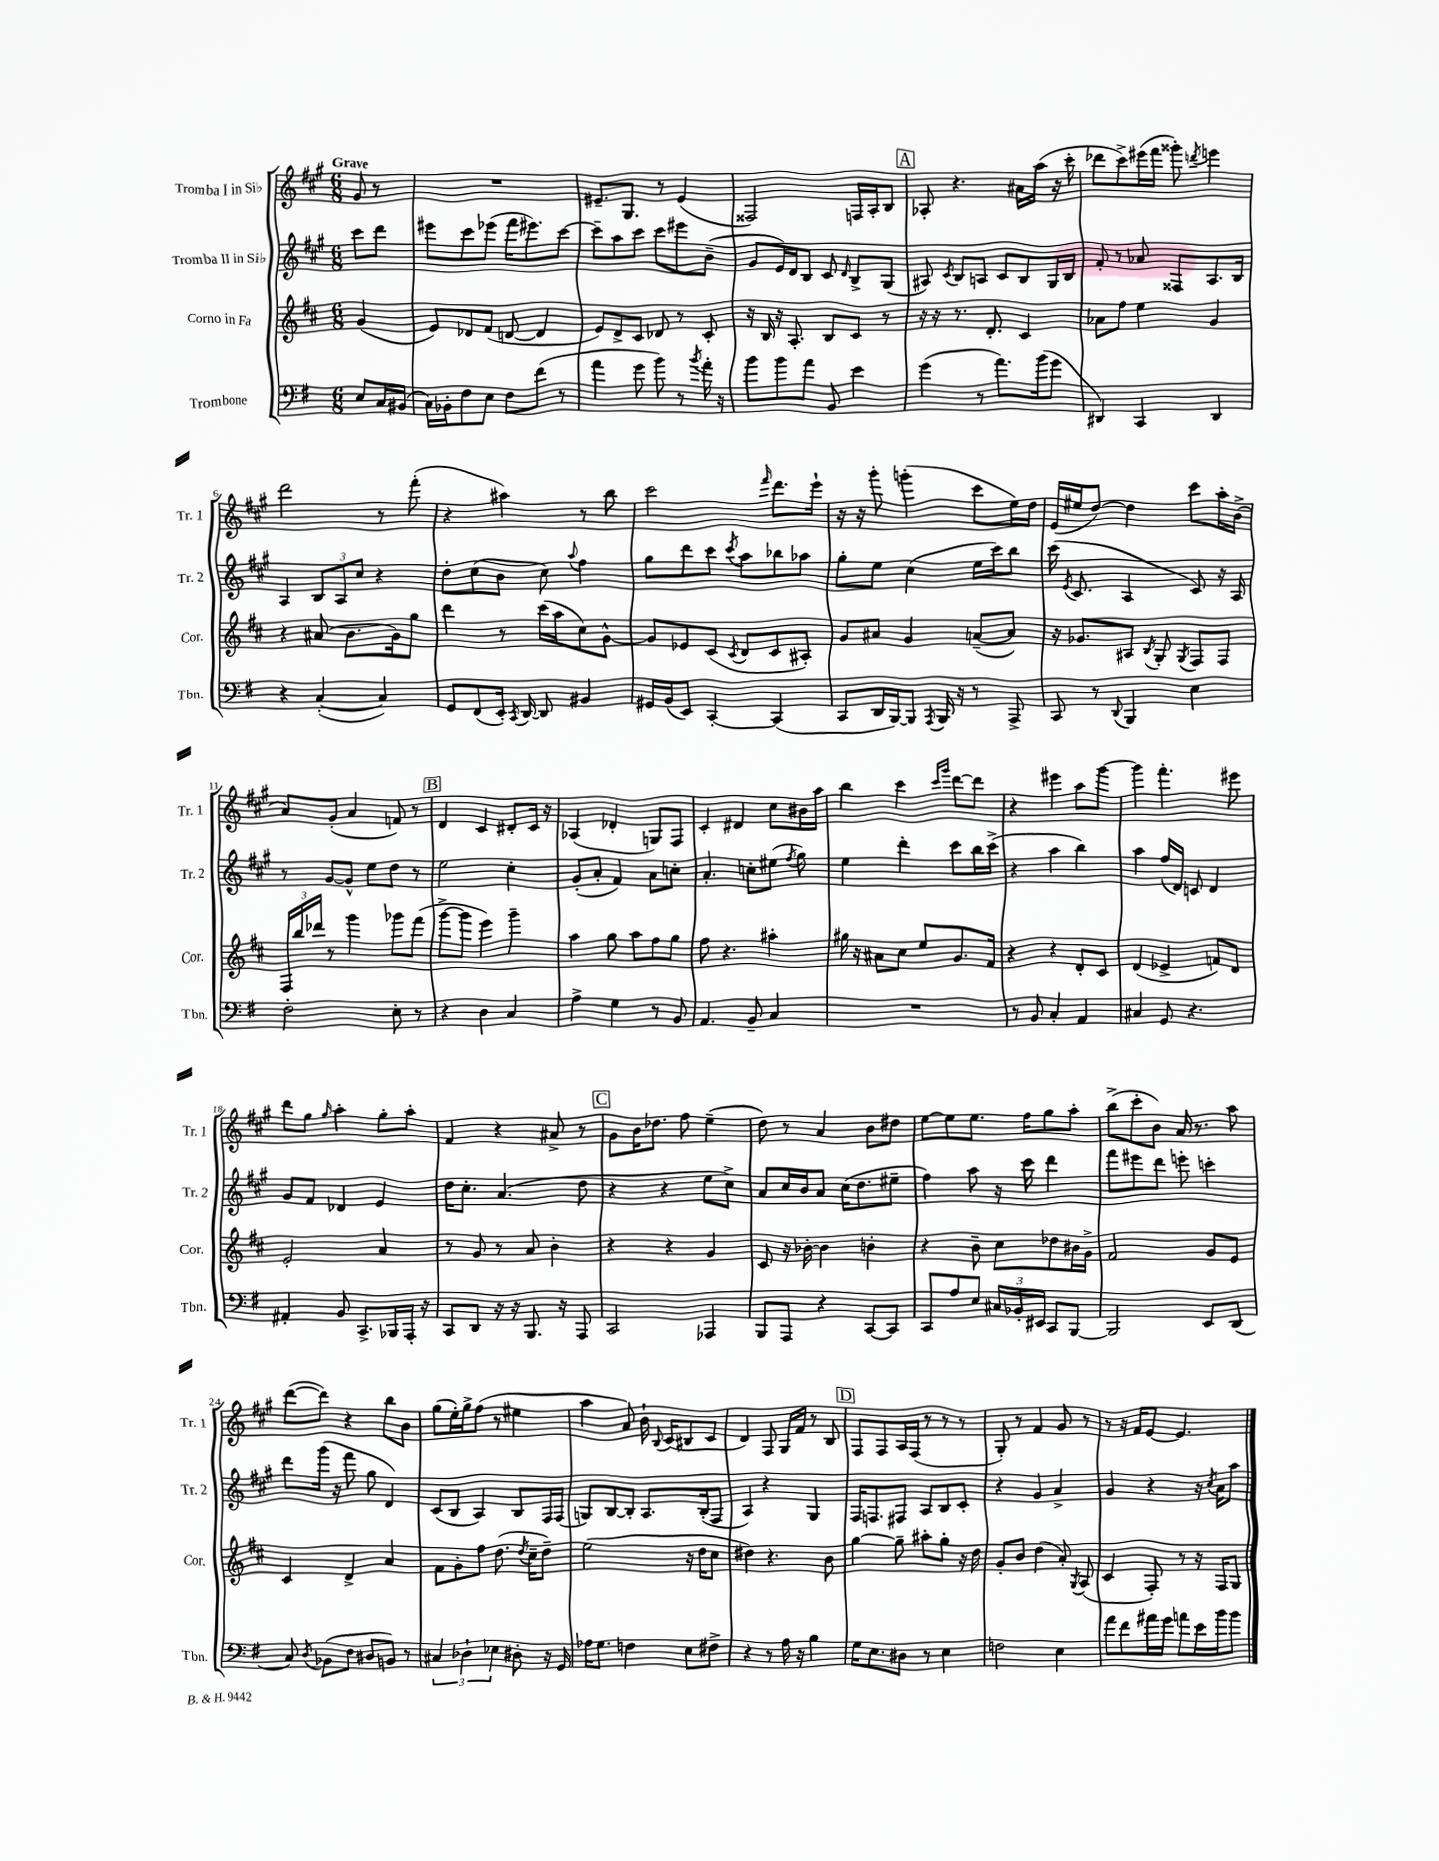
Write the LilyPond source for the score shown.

<<
\new StaffGroup <<
\new Staff = "s0" \with { instrumentName = "Tromba I in Sib" shortInstrumentName = "Tr. 1" } {
    \clef treble \key a \major \numericTimeSignature \time 6/8 \partial 4 \tempo "Grave"
    \autoBeamOff gis'8 r8 |
    R2. |
    eis'8.[-- gis8.] r8 eis'4( |
    fisis2) f16[ a16-. b8] |
    \mark \markup { \box "A" } aes8-. r4. ais'16[ a''16]( r16 cis'''16-. |
    des'''8[ cis'''8->) eis'''16( fis'''16] gisis'''8-.) \acciaccatura { d'''8 } e'''4 |
    d'''2 r8 fis'''8-.( |
    r4 ais''4) r8 b''8 |
    cis'''2 \grace { fis'''16 } d'''8.[ e'''16]-! |
    r16 r16 gis'''8-. g'''4-.( cis'''8[ e''16) d''16] |
    e'16[( eis''16 d''8]~) d''4 cis'''8[ a''16-. b'16]->( |
    a'8[) gis'8]-.( a'4 f'8) r8 |
    \mark \markup { \box "B" } d'4 cis'4 dis'8[-. cis'16] r16 |
    aes4( des'4-. g8[) fis8] |
    cis'4-. dis'4 cis''8[ bis'16 a''16] |
    b''4 cis'''4 \grace { cis'''16[ gis'''16] } d'''8[~ d'''8] |
    r4 eis'''4 a''8[ gis'''8]~ |
    gis'''4 fis'''4.-. eis'''8 |
    d'''8[ gis''8] \grace { gis''16 } a''4-. gis''8[-. a''8]-. |
    fis'4 r4 ais'8-> r8 |
    \mark \markup { \box "C" } gis'8[ b'16 des''8.] fis''8 e''4--( |
    d''8) r8 a'4 b'8[ dis''8] |
    e''8[~ e''8 e''8.] fis''16[ gis''8 a''8]-. |
    b''8[->( cis'''8-. b'8]) a'16 r8. a''8 |
    d'''8[~( d'''8]) r4 b''8[ b'8] |
    gis''8[( e''16-.) gis''16-> fis''8]( r8 eis''4 |
    a''4 a'8) b'16-! \appoggiatura { b8 } cis'16[( bis8 cis'8] |
    d'4) fis8 gis16[ fis'16] r8 b8 |
    \mark \markup { \box "D" } fis8[ fis8 a16 fis16]( r8 r8 r8 |
    gis8-.) r8 fis'4 gis'8 r8 |
    r8 r16 fis'16[ e'8]~ e'4. \bar "|." |
}
\new Staff = "s1" \with { instrumentName = "Tromba II in Sib" shortInstrumentName = "Tr. 2" } {
    \clef treble \key a \major \numericTimeSignature \time 6/8 \partial 4
    \autoBeamOff cis'''8[ d'''8] |
    eis'''8[ cis'''8 ees'''8]( fis'''16[ eis'''8.) cis'''8]~ |
    cis'''8[-- a''8 cis'''8] cis'''8[ eis'''8 b'8]--( |
    gis'8[ e'16) d'16 b8] cis'8 \grace { d'16 } b8[-> gis8]( |
    \mark \markup { \box "A" } ais8) \acciaccatura { cis'8 } b8[ a8] cis'8[ b8 gis16 b16] |
    fis'8-. r8 aes'8 fisis8[ a8. b16] |
    a4 \tuplet 3/2 { b8[ a8 cis''8] } r4 |
    d''8[-. cis''8( b'8] cis''8) \appoggiatura { a''8 } fis''4 |
    gis''8[ d'''8 cis'''8] \acciaccatura { cis'''8 } a''8[ bes''8 aes''8] |
    gis''8[-. e''8] cis''4( e''16[ cis'''16) b''8] |
    cis'''16( \acciaccatura { e'8 } cis'8. a4 cis'8) r16 a16 |
    r8 gis'8[~ gis'8]-^ e''8[ d''8] r8 |
    \mark \markup { \box "B" } e''2 cis''4-. |
    gis'8[-.( a'8]-. fis'4) a'8[ c''8]-. |
    a'4.-. c''8[-. eis''8]( \acciaccatura { fis''8 } gis''8) |
    e''4 d'''4-. cis'''8[ b''16 cis'''16]->( |
    r4 a''4 b''4) |
    a''4 fis''16[( d'16]) c'8 d'4 |
    gis'8[ fis'8] des'4 e'4 |
    d''16[ cis''8.]-. a'4.( d''8 |
    \mark \markup { \box "C" } r4 r4 e''8[ cis''8]->) |
    a'8[ cis''16 b'16 a'8] cis''16[( d''8. eis''8]-- |
    fis''4) a''8 r16 cis'''16 d'''4 |
    fis'''8[ eis'''8 d'''8] e'''8-. c'''4-. |
    d'''8[ gis'''16]( r16 fis'''8 gis''8 d'4) |
    cis'8[( b8] a4) b8[ fis16 fis16]( |
    g8[) b8~ b8]-. a8.[ b16-.( fis8] |
    a4) r4 gis4 |
    \mark \markup { \box "D" } fis16[ f8. fis8] a8[ b8 cis'8]-. |
    r4 gis'4 a'4-> |
    gis'4 r4 r16 \acciaccatura { cis''8 } a'16[ a''8] \bar "|." |
}
\new Staff = "s2" \with { instrumentName = "Corno in Fa" shortInstrumentName = "Cor." } {
    \clef treble \key d \major \numericTimeSignature \time 6/8 \partial 4
    \autoBeamOff g'4( |
    e'8[) des'8 fis'8]( d'8~ d'4 |
    e'8[) d'8-> cis'8] des'8 r8 cis'8-. |
    r16 b16 r16 a8.-. b8[ cis'8] r8 |
    \mark \markup { \box "A" } r16 r16 r8. d'8.-. cis'4 |
    aes'8[ fis''8] e''4 g'4 |
    r4 ais'8( b'8.[ g'16) g''8] |
    d'''4 r8 cis'''16[( a''16 cis''8) g'8]~-^ |
    g'8[ ees'8 cis'8]( \acciaccatura { cis'8 } d'8[ cis'8 ais8]-.) |
    g'8[ ais'8] g'4 a'8[~--( a'8]) |
    r16 ges'8.[ ais8] \acciaccatura { b8 } g8-. \acciaccatura { g8 } fis8[ fis8] |
    \tuplet 3/2 { fis16[ b''16 des'''16] } r8 g'''4 ges'''8[ fis'''8]( |
    \mark \markup { \box "B" } g'''8[~-> g'''8] e'''4) g'''4-- |
    a''4 g''8 a''8[ fis''8 g''8] |
    fis''8 r4. ais''4-. |
    gis''16 r16 ais'8[ cis''8] e''8[ g'8. fis'16] |
    r4 r4 d'8[-. cis'8] |
    d'4( ees'4-> f'8[) d'8] |
    e'2-. a'4 |
    r8 g'8 r8 a'8 b'4-. |
    \mark \markup { \box "C" } r4 r4 g'4 |
    cis'8 r16 bes'16~-. bes'4 b'4-. |
    r4 b'8-- cis''8[ des''8 bis'16 g'16]-> |
    fis'2 g'8[ e'8] |
    cis'4 d'4-> a'4 |
    fis'8[ g'8-. fis''8] d''8.( \acciaccatura { d''8 } cis''16[-- d''8]--) |
    e''2( r16 d''16[ cis''8] |
    dis''4) r4. b'8 |
    \mark \markup { \box "D" } g''4~ g''8-- ais''8[-. g''8]-. r16 d''16 |
    g'8[-. b'8] d''4( a'8-.) \acciaccatura { g8 } a8( |
    cis'4 fis8-.) r8 r16 fis16[ g8] \bar "|." |
}
\new Staff = "s3" \with { instrumentName = "Trombone" shortInstrumentName = "Tbn." } {
    \clef bass \key g \major \numericTimeSignature \time 6/8 \partial 4
    \autoBeamOff e8[ c16 bis,16]( |
    c16[) bes,16-. fis8 e8] fis8[ fis'8]( r8 |
    a'4 g'8 b'8) r8 \acciaccatura { b'8 } a'16-. r16 |
    b'8[ b'8 a'8] b,8 e'4 |
    \mark \markup { \box "A" } g'4( r8 a'8.[) b'16( g'8] |
    dis,4) c,4 dis,4 |
    r4 c4~-.( c4) |
    g,8[ fis,8( e,16]-.) \acciaccatura { c,8 } d,16~ d,8 bis,4 |
    gis,16[ b,16( e,8]) c,4~-. c,4( |
    c,8[ d,16 b,,16~) b,,8] \acciaccatura { a,,8 } b,,16 r16 r8 a,,8-> |
    c,8 r8 \appoggiatura { d,8 } b,,4 e4 |
    fis2-. e8-. r8 |
    \mark \markup { \box "B" } r4 d4 c4 |
    a4-> g4 r8 b,8 |
    a,4. b,8-- c4 |
    R2. |
    r8 b,8 c4-. a,4 |
    cis4 g,8 r4. |
    ais,4-. b,8 c,8.[-> bes,,16 a,,16]-. r16 |
    c,8[ d,8] r16 r16 b,,8. r16 a,,8 |
    \mark \markup { \box "C" } c,2 aes,,4 |
    b,,8[ a,,8] r4 c,8[~ c,8] |
    c,8[ a8 e8] \tuplet 3/2 { cis16[ bes,16-. eis,16] } c,8[ b,,8]~ |
    b,,2 e,8[ d,8]( |
    c8) \acciaccatura { d8 } bes,8[( fis8] dis8[ b,8]) r8 |
    \tuplet 3/2 { cis4 des4-! ees4 } dis8-. r16 g,16 |
    aes16[ g8.] f4 e8[ fis8]-> |
    r4 r8 a16 r16 b4 |
    \mark \markup { \box "D" } g16[ e8. dis8] r8 e4 |
    f2 e4 |
    a'8[ fis'8 ais'16 g'16] a'8[ e'16 b'16 b'8] \bar "|." |
}
>>
>>
